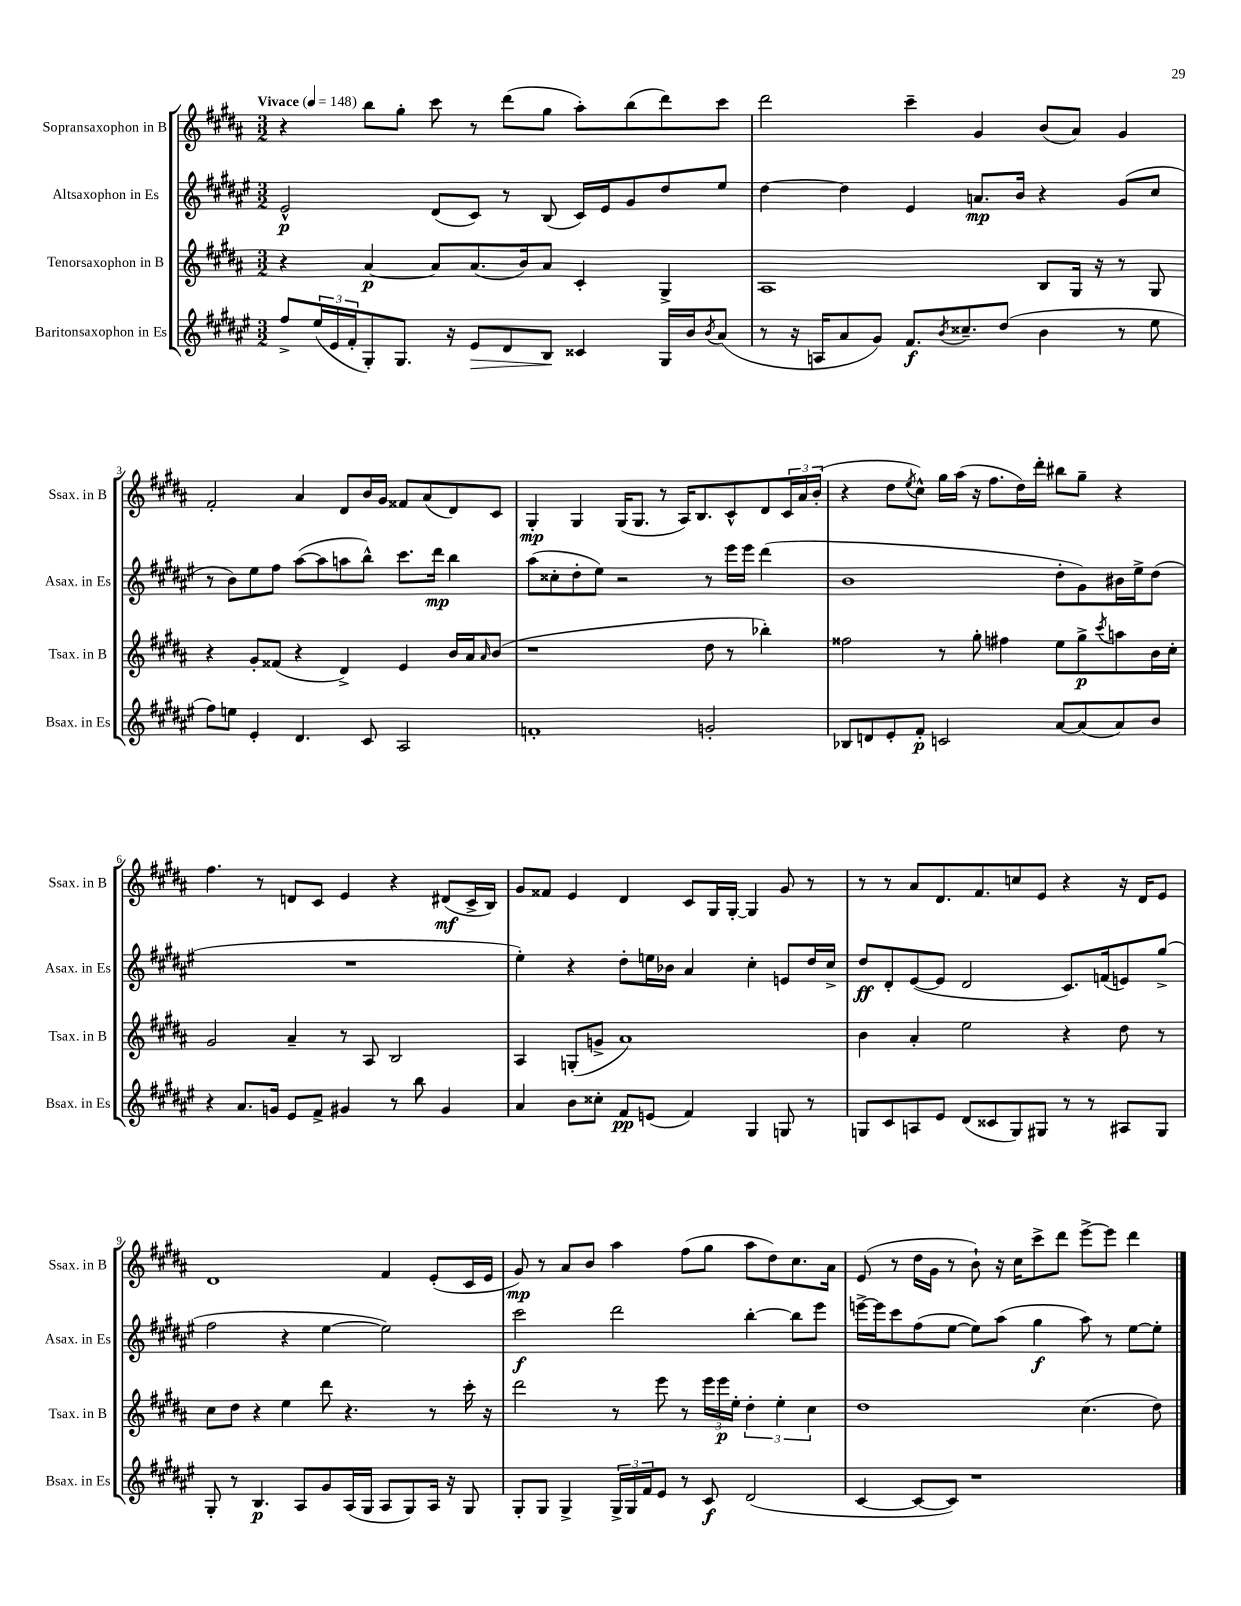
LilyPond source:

<<
\new StaffGroup <<
\new Staff = "s0" \with { instrumentName = "Sopransaxophon in B" shortInstrumentName = "Ssax. in B" } {
    \clef treble \key b \major \numericTimeSignature \time 3/2 \tempo "Vivace" 4 = 148
    r4 b''8 gis''8-. cis'''8 r8 dis'''8( gis''8 ais''8-.) b''8( dis'''8) cis'''8 |
    dis'''2 cis'''4-- gis'4 b'8( ais'8) gis'4 |
    fis'2-. ais'4 dis'8 b'16 gis'16 fisis'8 ais'8( dis'8) cis'8 |
    gis4-.\mp gis4 gis16( gis8. r8 ais16) b8. cis'8-^ dis'8 \tuplet 3/2 { cis'16 ais'16 b'16-.( } |
    r4 dis''8 \acciaccatura { e''8 } cis''8-^) gis''16 ais''16( r16 fis''8. dis''16) dis'''16-. bis''8 gis''8-- r4 |
    fis''4. r8 d'8 cis'8 e'4 r4 dis'8\mf( cis'16-> b16) |
    gis'8 fisis'8 e'4 dis'4 cis'8 gis16 gis16~-. gis4 gis'8 r8 |
    r8 r8 ais'8 dis'8. fis'8. c''8 e'8 r4 r16 dis'16 e'8 |
    dis'1 fis'4 e'8-.( cis'16 e'16 |
    gis'8\mp) r8 ais'8 b'8 ais''4 fis''8( gis''8 ais''8 dis''8) cis''8. ais'16 |
    e'8( r8 dis''16 gis'16 r8 b'8-!) r16 cis''16 cis'''8-> dis'''8 e'''8~-> e'''8 dis'''4 \bar "|." |
}
\new Staff = "s1" \with { instrumentName = "Altsaxophon in Es" shortInstrumentName = "Asax. in Es" } {
    \clef treble \key fis \major \numericTimeSignature \time 3/2
    eis'2-^\p dis'8( cis'8) r8 b8( cis'16) eis'16 gis'8 dis''8 eis''8 |
    dis''4~ dis''4 eis'4 a'8.\mp b'16 r4 gis'8( cis''8 |
    r8 b'8) eis''8 fis''8 ais''8~( ais''8 a''8 b''8-^) cis'''8. dis'''16\mp b''4 |
    ais''8( cisis''8-. dis''8-. eis''8) r2 r8 eis'''16 eis'''16 dis'''4( |
    b'1 dis''8-. gis'8) bis'16 eis''16-> dis''8( |
    R1. |
    eis''4-.) r4 dis''8-. e''16 bes'16 ais'4 cis''4-. e'8 dis''16 cis''16-> |
    dis''8\ff dis'8-. eis'8~( eis'8 dis'2 cis'8.) f'16( e'8) gis''8->( |
    fis''2 r4 eis''4~ eis''2) |
    cis'''2\f dis'''2 b''4~-. b''8 eis'''8 |
    e'''16~-> e'''16 cis'''8 fis''8( eis''8~ eis''8) ais''8( gis''4\f ais''8) r8 eis''8~ eis''8-. \bar "|." |
}
\new Staff = "s2" \with { instrumentName = "Tenorsaxophon in B" shortInstrumentName = "Tsax. in B" } {
    \clef treble \key b \major \numericTimeSignature \time 3/2
    r4 ais'4~\p ais'8 ais'8.( b'16) ais'8 cis'4-. gis4-> |
    ais1 b8 gis16 r16 r8 gis8 |
    r4 gis'8-. fisis'8( r4 dis'4->) e'4 b'16 ais'16 \grace { ais'16 } b'8( |
    r1 dis''8 r8 bes''4-.) |
    fisis''2 r8 gis''8-. fis''4 e''8 gis''8->\p \acciaccatura { cis'''8 } a''8 b'16 cis''16-. |
    gis'2 ais'4-- r8 ais8 b2 |
    ais4 g8-.( g'8-> ais'1) |
    b'4 ais'4-. e''2 r4 dis''8 r8 |
    cis''8 dis''8 r4 e''4 dis'''8 r4. r8 cis'''16-. r16 |
    dis'''2 r8 e'''8 r8 \tuplet 3/2 { e'''16 e'''16\p e''16-. } \tuplet 3/2 { dis''4-. e''4-. cis''4 } |
    dis''1 cis''4.( dis''8) \bar "|." |
}
\new Staff = "s3" \with { instrumentName = "Baritonsaxophon in Es" shortInstrumentName = "Bsax. in Es" } {
    \clef treble \key fis \major \numericTimeSignature \time 3/2
    fis''8-> \tuplet 3/2 { eis''16( eis'16 fis'16-. } gis8-.) gis8. r16 eis'8\> dis'8 b8\! cisis'4 gis16 b'16 \acciaccatura { b'8 } ais'8( |
    r8 r16 a16 ais'8 gis'8) fis'8.\f \acciaccatura { b'8 } cisis''8.-- dis''8( b'4 r8 eis''8 |
    fis''8) e''8 eis'4-. dis'4. cis'8 ais2 |
    f'1-. g'2-. |
    bes8 d'8 eis'8-. fis'8-.\p c'2 ais'8~ ais'8( ais'8) b'8 |
    r4 ais'8. g'16 eis'8 fis'8-> gis'4 r8 b''8 gis'4 |
    ais'4 b'8 cisis''8-. fis'8\pp e'8( fis'4) gis4 g8 r8 |
    g8 cis'8 a8 eis'8 dis'8( cisis'8 g8) gis8 r8 r8 ais8 gis8 |
    gis8-. r8 b4.\p ais8 gis'8 ais16( gis16 ais8 gis8) ais16 r16 gis8 |
    gis8-. gis8 gis4-> \tuplet 3/2 { gis16-> gis16 fis'16 } eis'8 r8 cis'8\f dis'2( |
    cis'4~ cis'8~ cis'8) r1 \bar "|." |
}
>>
>>
